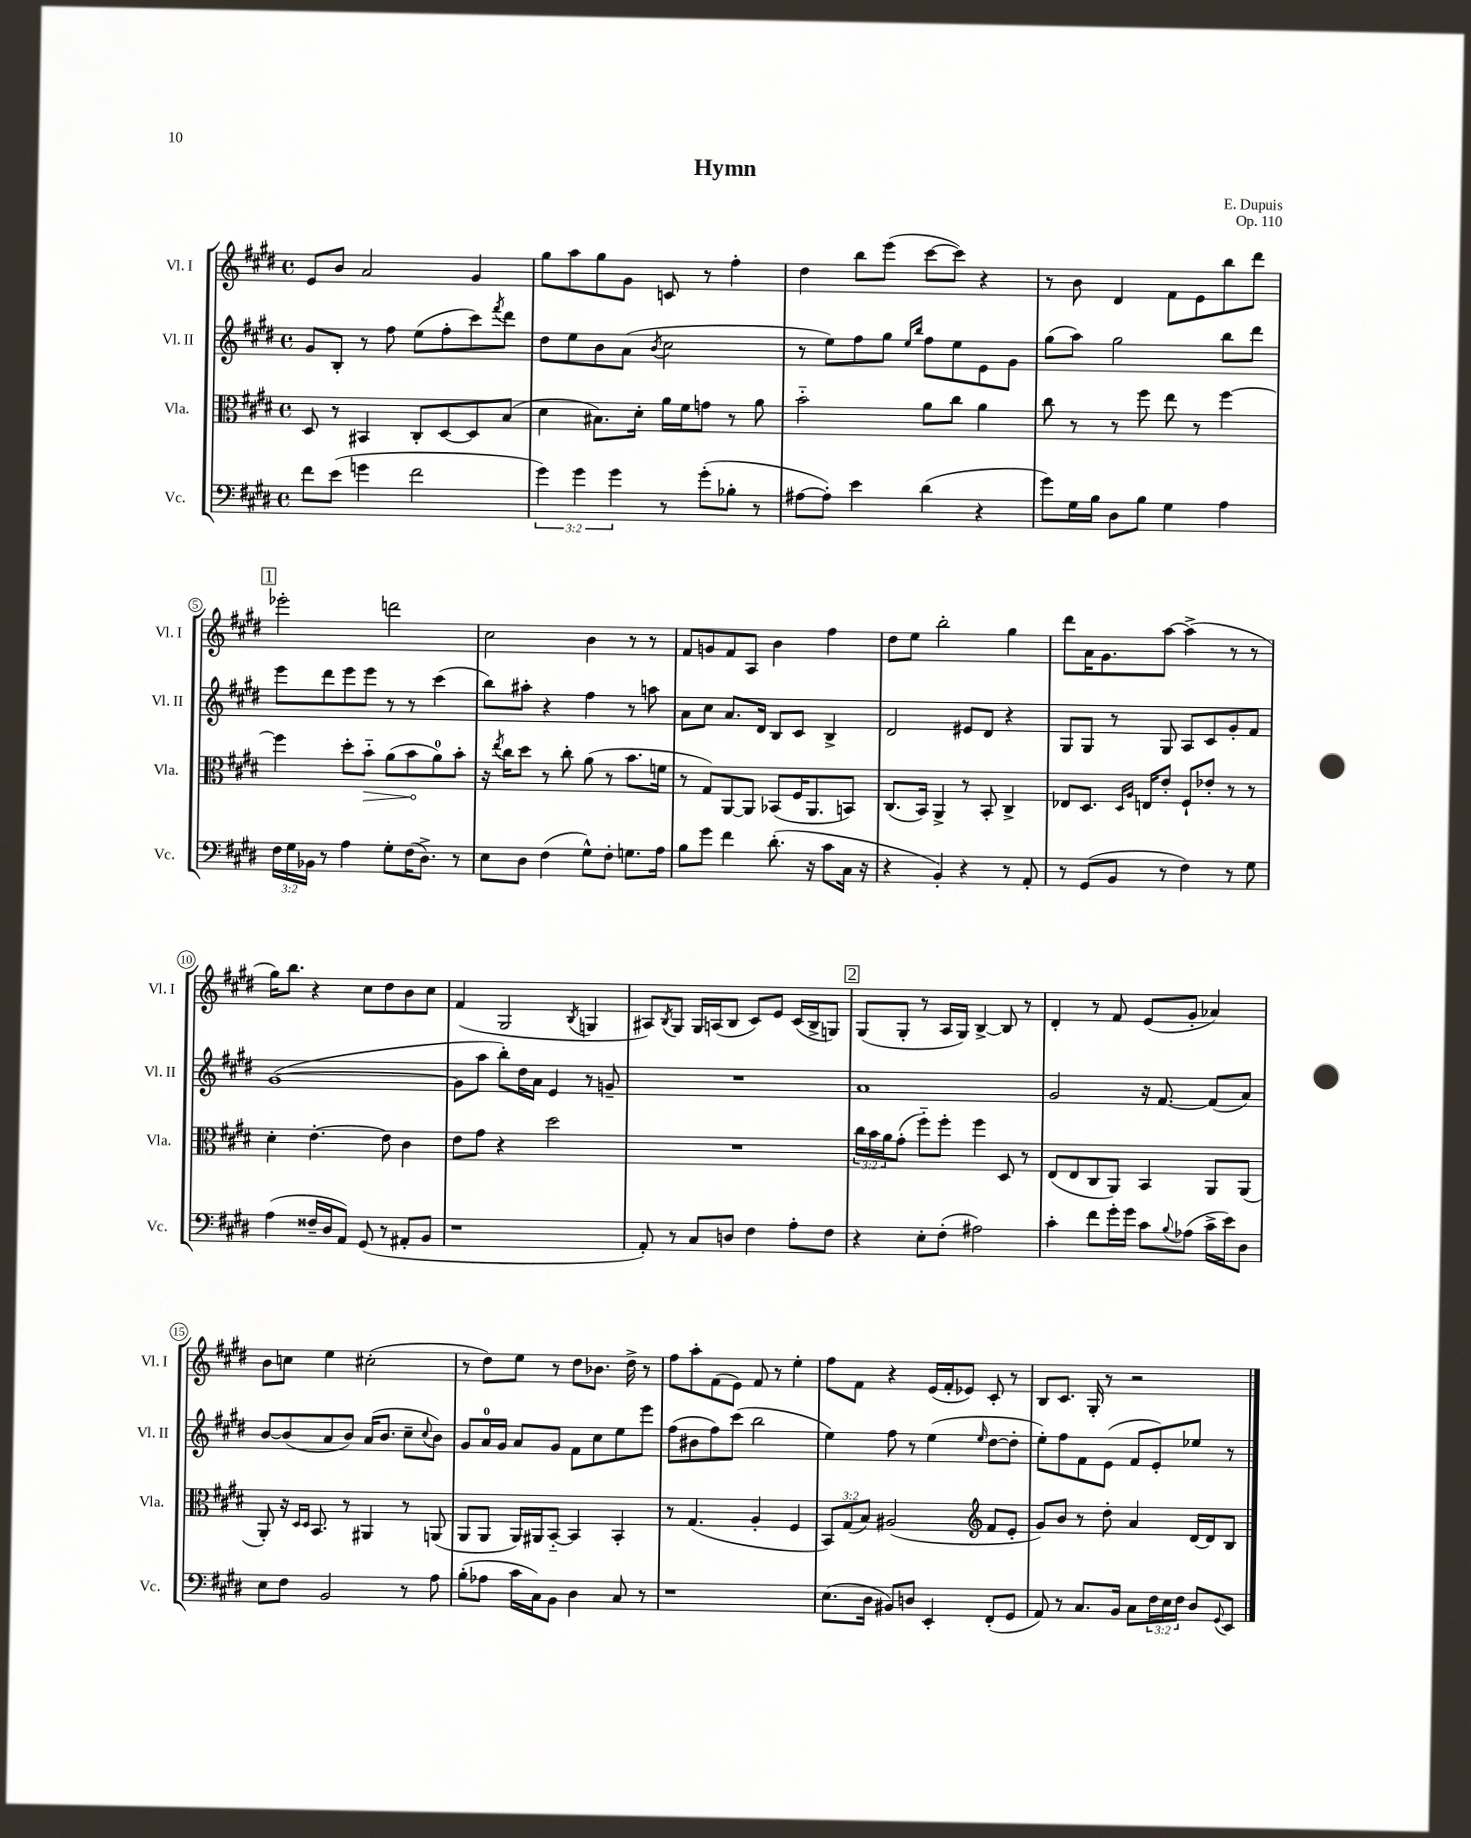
\header { title = "Hymn" composer = "E. Dupuis" opus = "Op. 110" }
<<
\new StaffGroup <<
\new Staff = "s0" \with { instrumentName = "Vl. I" shortInstrumentName = "Vl. I" } {
    \clef treble \key e \major \defaultTimeSignature \time 4/4
    e'8 b'8 a'2 gis'4 |
    gis''8 a''8 gis''8 gis'8 c'8 r8 fis''4-. |
    dis''4 b''8 e'''8( cis'''8~ cis'''8) r4 |
    r8 b'8 dis'4 fis'8 e'8 b''8 dis'''8 |
    \mark \markup { \box "1" } ees'''2-. d'''2 |
    cis''2 b'4 r8 r8 |
    fis'8 g'8 fis'8 a8 b'4 fis''4 |
    dis''8 e''8 b''2-. gis''4 |
    dis'''8 a'16 gis'8. a''8~ a''4->( r8 r8 |
    gis''16) b''8. r4 cis''8 dis''8 b'8 cis''8 |
    fis'4( gis2 \acciaccatura { b8 } g4 |
    ais8) \acciaccatura { b8 } gis8 gis16 a16( b8 cis'8) e'8 cis'16( b16-> g8) |
    \mark \markup { \box "2" } gis8( gis8-. r8 a16 gis16) b4~-> b8 r8 |
    dis'4-. r8 fis'8 e'8( gis'8-. aes'4) |
    b'8 c''8 e''4 cis''2-.( |
    r8 dis''8) e''8 r8 dis''8 bes'8. dis''16-> r8 |
    fis''8 a''8-. fis'8( e'8) fis'8 r8 e''4-. |
    fis''8 fis'8 r4 e'16( fis'16-. ees'8) cis'8-. r8 |
    b8 cis'8. gis16-. r8 r2 \bar "|." |
}
\new Staff = "s1" \with { instrumentName = "Vl. II" shortInstrumentName = "Vl. II" } {
    \clef treble \key e \major \defaultTimeSignature \time 4/4
    gis'8 b8-. r8 fis''8 e''8( fis''8-. cis'''8) \acciaccatura { fis'''8 } dis'''8 |
    dis''8 e''8 b'8 a'8( \acciaccatura { b'8 } cis''2 |
    r8 e''8) fis''8 gis''8 \grace { e''16 b''16 } fis''8 e''8 e'8 gis'8 |
    gis''8( a''8) gis''2 b''8 dis'''8 |
    \mark \markup { \box "1" } e'''8 dis'''8 e'''8 e'''8 r8 r8 cis'''4( |
    b''8) ais''8-. r4 fis''4 r8 a''8 |
    a'8 cis''8 a'8. dis'16 b8 cis'8 b4-> |
    dis'2 eis'8 dis'8 r4 |
    gis8 gis8 r8 gis8 a8 cis'8 gis'8-. fis'8 |
    gis'1~( |
    gis'8 a''8 b''8-.) dis''16 a'16 e'4 r8 g'8-- |
    R1 |
    \mark \markup { \box "2" } a'1 |
    gis'2 r16 fis'8.~ fis'8( a'8) |
    b'8~ b'8( a'8 b'8) a'16( b'8. cis''8-- \appoggiatura { cis''8 } b'8) |
    gis'8 a'16-0 gis'16 a'8 gis'8 fis'8 cis''8 e''8 e'''8 |
    fis''8( bis'8 fis''8) cis'''8( b''2 |
    e''4) fis''8 r8 e''4( \grace { e''16 } dis''8~ dis''8-. |
    e''8-.) fis''8 fis'8 e'8( fis'8 e'8-.) ees''8 r8 \bar "|." |
}
\new Staff = "s2" \with { instrumentName = "Vla." shortInstrumentName = "Vla." } {
    \clef alto \key e \major \defaultTimeSignature \time 4/4 \override Staff.TupletNumber.text = #tuplet-number::calc-fraction-text
    dis8 r8 bis,4 cis8-. dis8~ dis8 b8( |
    dis'4 bis8.) dis'16-. a'16 fis'16 g'8 r8 a'8 |
    b'2-_ a'8 cis''8 a'4 |
    cis''8 r8 r8 fis''8 e''8 r8 fis''4~ |
    \mark \markup { \box "1" } fis''4 dis''8-. \once \override Hairpin.circled-tip = ##t b'8-_\> a'8( b'8\! a'8-0) b'8-. |
    r16 \acciaccatura { e''8 } cis''16 dis''8 r8 cis''8-. a'8( r8 b'8. f'16 |
    r8 gis8) a,8~ a,8 bes,8( fis16 a,8. b,8) |
    cis8.( b,16) a,4-> r8 b,8-. cis4-> |
    ees8 dis8. \grace { dis16 a16 } e16 e'8-. fis8-! ees'8-. r8 r8 |
    dis'4-. e'4.~-. e'8 cis'4 |
    e'8 gis'8 r4 dis''2 |
    R1 |
    \mark \markup { \box "2" } \tuplet 3/2 { cis''16 b'16 a'16 } gis'8-.( fis''8-_) fis''8-. fis''4 dis8 r8 |
    e8( e8 cis8 a,8) b,4 a,8 a,8( |
    a,8-.) r16 \grace { dis16 dis16 } b,8. r8 ais,4 r8 a,8( |
    a,8 a,8 a,16) ais,16 b,8~-_ b,4 b,4-. |
    r8 gis4.( a4-. fis4 |
    \tuplet 3/2 { b,8) gis8( b8) } ais2( \clef treble fis'8 e'8-. |
    gis'8) b'8 r8 dis''8-. a'4 dis'16~ dis'16 b8 \bar "|." |
}
\new Staff = "s3" \with { instrumentName = "Vc." shortInstrumentName = "Vc." } {
    \clef bass \key e \major \defaultTimeSignature \time 4/4 \override Staff.TupletNumber.text = #tuplet-number::calc-fraction-text
    fis'8 e'8( g'4 fis'2 |
    \tuplet 3/2 { gis'4) gis'4 gis'4 } r8 gis'8-.( bes8-. r8 |
    ais8~ ais8-.) e'4 dis'4( r4 |
    gis'8) gis16 b16 dis8 b8 gis4 a4 |
    \mark \markup { \box "1" } \tuplet 3/2 { fis16 gis16 bes,16 } r8 a4 gis8-. fis16( dis8.->) r8 |
    e8 dis8 fis4( gis8-^) fis8-. g8. a16 |
    b8 gis'8 fis'4 dis'8.-.( r16 cis'8 cis16 r16 |
    r4 b,4-.) r4 r8 a,8-. |
    r8 gis,8( b,8 r8 fis4) r8 gis8 |
    a4( fisis16-- dis16 a,8) gis,8( r8 ais,8-. b,8 |
    r1 |
    a,8-.) r8 cis8 d8 fis4 a8-. fis8 |
    \mark \markup { \box "2" } r4 e8-. fis8-.( ais2) |
    cis'4-. fis'8 gis'16-. gis'16 cis'8 \appoggiatura { b8 } aes8( cis'16-> e'16) dis8 |
    e8 fis8 b,2 r8 a8 |
    b8-.( aes8 cis'16 cis16) b,8 dis4 cis8 r8 |
    r1 |
    e8.( dis16 bis,8) d8 e,4-. fis,8-.( gis,8 |
    a,8) r8 cis8. b,16 cis8 \tuplet 3/2 { fis16 e16 fis16 } dis8 \appoggiatura { gis,8 } e,8 \bar "|." |
}
>>
>>
\layout { \context { \Score \override BarNumber.stencil = #(make-stencil-circler 0.1 0.3 ly:text-interface::print) } }
